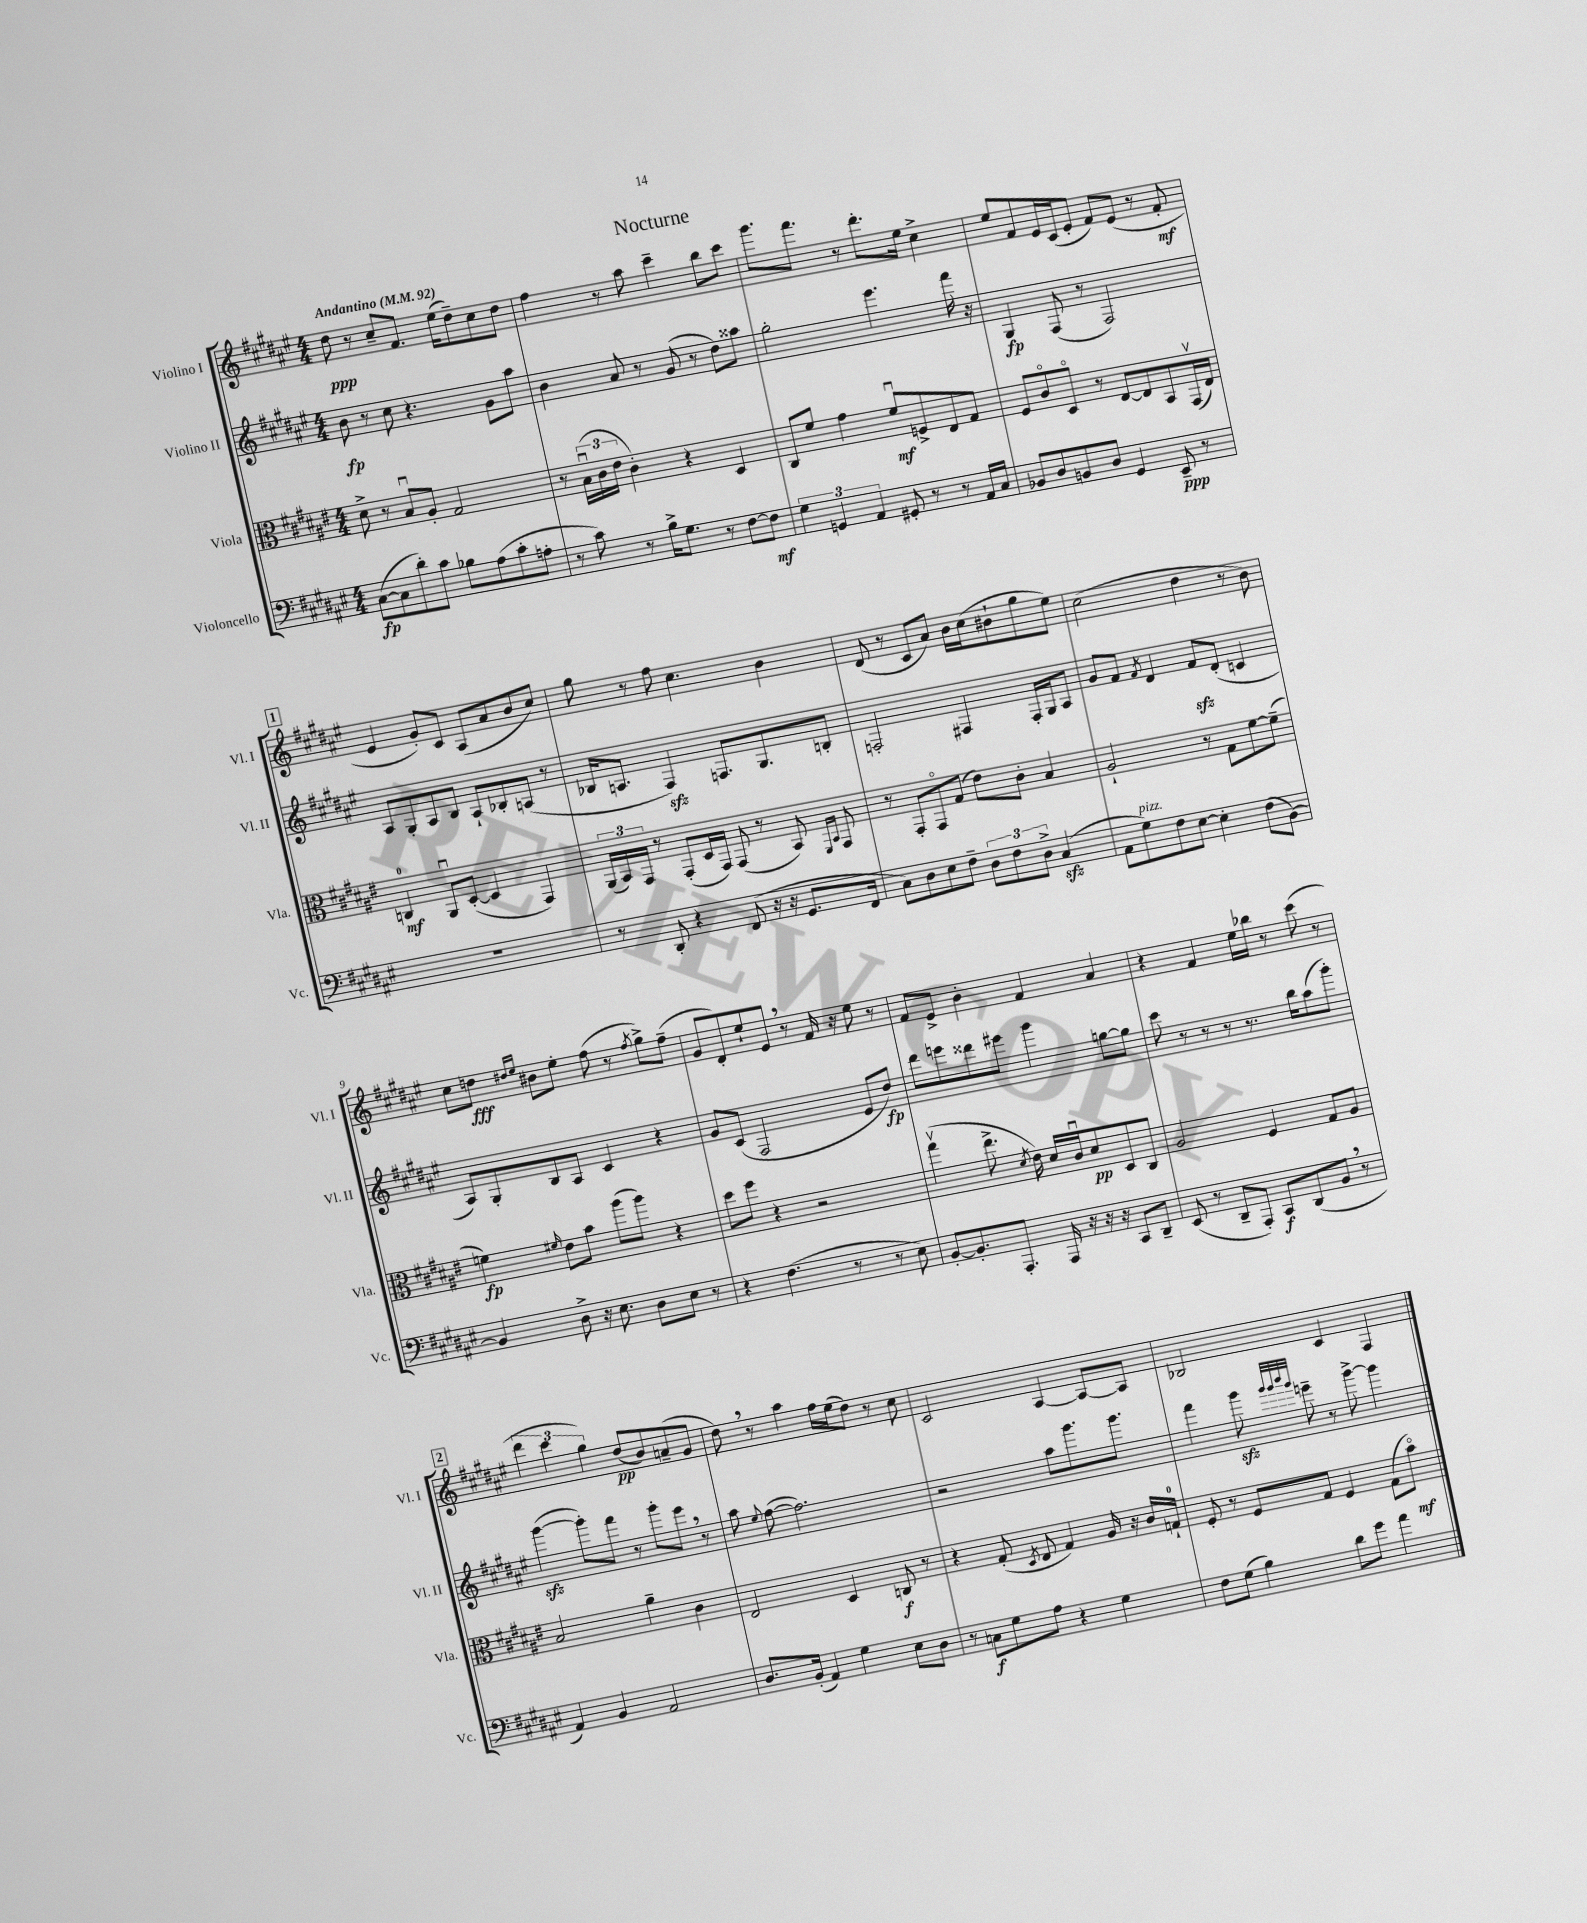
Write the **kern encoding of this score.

**kern	**dynam	**kern	**dynam	**kern	**dynam	**kern	**dynam
*part4	*part4	*part3	*part3	*part2	*part2	*part1	*part1
*staff4	*staff4	*staff3	*staff3	*staff2	*staff2	*staff1	*staff1
*I"Violoncello	*	*I"Viola	*	*I"Violino II	*	*I"Violino I	*
*I'Vc.	*	*I'Vla.	*	*I'Vl. II	*	*I'Vl. I	*
*clefF4	*	*clefC3	*	*clefG2	*	*clefG2	*
*k[f#c#g#d#a#e#]	*	*k[f#c#g#d#a#e#]	*	*k[f#c#g#d#a#e#]	*	*k[f#c#g#d#a#e#]	*
*M4/4	*	*M4/4	*	*M4/4	*	*M4/4	*
*MM92	*	*MM92	*	*MM92	*	*MM92	*
=1	=1	=1	=1	=1	=1	=1	=1
!	!	!	!	!	!	!LO:TX:a:B:t=Andantino	!
([8C#\L	fp	8d#^\	.	8b\	fp	8dd#\	ppp
8C#\]	.	8r	.	8r	.	8r	.
8d#'\)	.	8Bu/L	.	8cc#\	.	8cc#~/L	.
8c#\J	.	8A#'/J	.	4.r	.	8.f#/J	.
8B-X\L	.	2G#/	.	.	.	.	.
.	.	.	.	.	.	(16ee#\KL	.
(8A#\	.	.	.	.	.	8dd#~\)	.
8c#'\	.	.	.	8g#\L	.	8cc#\	.
8An'\J	.	.	.	8aa#\J	.	8dd#\J	.
=2	=2	=2	=2	=2	=2	=2	=2
8r	.	8r	.	4b\	.	4ff#\	.
8c#\)	.	(24Bu\LL	.	.	.	.	.
.	.	24c#\	.	.	.	.	.
.	.	24e#\JJ	.	.	.	.	.
8r	.	4c#'\)	.	8a#/	.	8r	.
16B^\KL	.	.	.	8r	.	8aa#\	.
8.G#\J	.	.	.	.	.	.	.
.	.	4r	.	(8g#/	.	4ccc#~\	.
8r	.	.	.	8r	.	.	.
[8F#\L	.	4D#/	.	8dd#\L)	.	8bb\L	.
8F#\J]	mf	.	.	8aa##X\J	.	8ccc#\J	.
=3	=3	=3	=3	=3	=3	=3	=3
6G#\	.	8C#/L	.	2gg#'\	.	8.ggg#\L	.
.	.	8f#/J	.	.	.	.	.
6GGn/	.	.	.	.	.	.	.
.	.	.	.	.	.	8.fff#\J	.
.	.	4g#\	.	.	.	.	.
6AA#/	.	.	.	.	.	.	.
.	.	.	.	.	.	8r	.
8GG#X'/	.	8f#u/L	mf	4.eee#\	.	8.ddd#'\L	.
8r	.	8Fn^/	.	.	.	.	.
.	.	.	.	.	.	16ee#\Jk	.
8r	.	8E#/	.	.	.	4cc#^\	.
16AA#/LL	.	8G#/J	.	16fff#\	.	.	.
16C#/JJ	.	.	.	16r	.	.	.
=4	=4	=4	=4	=4	=4	=4	=4
8BB-X/L	.	8F#/L	.	4G#/	fp	8ee#/L	.
8D#/	.	8c#/	.	.	.	8f#/	.
8BBn/	.	8D#/J	.	(8F#/	.	16e#/L	.
.	.	.	.	.	.	(16c#/J	.
8D#/J	.	8r	.	8r	.	8e#'/J	.
4GG#/	.	[8E#/L	.	2F#/)	.	8f#/L)	.
.	.	8E#/]	.	.	.	(8e#/J	.
8EE#~/	ppp	8BB/	.	.	.	8r	.
8r	.	(16GG#v/L	.	.	.	8f#'/	mf
.	.	16E#/JJ)	.	.	.	.	.
!!LO:LB:g=z
!!LO:REH:place=s1:t=1
=5	=5	=5	=5	=5	=5	=5	=5
1r	.	4Cn/	mf	8A#/L	.	4e#/	.
.	.	.	.	8G#'/	.	.	.
.	.	8AA#u/L	.	8A#/	.	8g#'/L)	.
.	.	([8D#'/J	.	8B/J	.	8c#/J	.
.	.	4D#/]	.	8A#`/L	.	(8A#/L	.
.	.	.	.	8B-X'/	.	8a#/	.
.	.	4GG#/)	.	(8An/J	.	8b/	.
.	.	.	.	8r	.	8cc#/J)	.
=6	=6	=6	=6	=6	=6	=6	=6
8r	.	(24AA#/LL	.	16B-X/KL	.	8gg#\	.
.	.	24BB/)	.	.	.	.	.
.	.	.	.	8.An/J	.	.	.
.	.	24GG#/JJ	.	.	.	.	.
8DD#'/	.	8r	.	.	.	8r	.
4r	.	(8GG#'/L	.	4F#zz/)	.	8ff#\	.
.	.	16D#/L	.	.	.	4.cc#\	.
.	.	16GG#/JJ)	.	.	.	.	.
(8FF#/	.	(8GG#/	.	8.Fn/L	.	.	.
16r	.	8r	.	.	.	.	.
16r	.	.	.	8.G#/	.	.	.
8.GG#/L	.	8BB/)	.	.	.	4b\	.
.	.	16qqFF#/LL	.	.	.	.	.
.	.	16qqBB/JJ	.	.	.	.	.
.	.	8GG#/	.	8Bn'/J	.	.	.
16FF#/Jk	.	.	.	.	.	.	.
=7	=7	=7	=7	=7	=7	=7	=7
8C#\L)	.	8r	.	2Fn'/	.	(8d#/	.
8D#\	.	8GG#'/L	.	.	.	8r	.
8E#\	.	8GG#/	.	.	.	8c#/L	.
8F#~\J	.	(8G#/J	.	.	.	8a#/J)	.
12D#\L	.	8e#\L)	.	4F#X/	.	16b\LL	.
.	.	.	.	.	.	(16cc#\J	.
12F#\	.	.	.	.	.	.	.
.	.	8c#'\J	.	.	.	8b#X`\	.
12D#^\J	.	.	.	.	.	.	.
(4C#zz/	.	4B/	.	16F#'/LL	.	8gg#\	.
.	.	.	.	16G#/J	.	.	.
.	.	.	.	8A#/J	.	8ee#\J)	.
=8	=8	=8	=8	=8	=8	=8	=8
8AA#\L	.	2A#`/	.	8g#/L	.	(2cc#\	.
!LO:TX:a:i:t=pizz.	!	!	!	!	!	!	!
8G#\)	.	.	.	8f#/J	.	.	.
.	.	.	.	8qf#/	.	.	.
8F#\	.	.	.	4d#/	.	.	.
[8E#\J	.	.	.	.	.	.	.
4E#'\]	.	8r	.	8f#zz/L	.	4dd#\	.
.	.	8G#\L	.	(8d#'/J	.	.	.
(8F#\L	.	[8f#\	.	4cn/	.	8r	.
[8BB\J)	.	(8f#~\J]	.	.	.	8b\)	.
!!LO:LB:g=z
=9	=9	=9	=9	=9	=9	=9	=9
4BB/]	.	4fn\)	fp	8A#/L)	.	8cc#\L	.
.	.	.	.	8G#'/	.	8ddn\J	fff
.	.	.	.	.	.	16qqdd#X/LL	.
.	.	16qqf#X/	.	.	.	16qqee#/JJ	.
8D#^\	.	8e#\L	.	8B/	.	8b#X\L	.
16r	.	8b\J	.	8A#/J	.	8ee#'\J	.
8.E#\	.	.	.	.	.	.	.
.	.	(8aa#\L	.	4c#/	.	(8ff#\	.
8D#\L	.	8aa#\J)	.	.	.	8r	.
.	.	.	.	.	.	8qff#/	.
8E#\J	.	4r	.	4r	.	8gg#^\L)	.
8r	.	.	.	.	.	(8ff#~\J	.
=10	=10	=10	=10	=10	=10	=10	=10
4r	.	8dd#\L	.	8g#/L	.	8g#/L	.
.	.	8ff#\J	.	(8c#/J	.	8d#'/)	.
(4.F#\	.	4r	.	2F#/	.	8ee#`/	.
.	.	.	.	.	.	8e#,/J	.
.	.	2r	.	.	.	8r	.
8r	.	.	.	.	.	16f#/	.
.	.	.	.	.	.	16r	.
8r	.	.	.	8e#/L	.	8ee#\	.
8E#\)	.	.	.	8dd#/J)	fp	8r	.
=11	=11	=11	=11	=11	=11	=11	=11
[8BB'/L	.	(4gg#v\	.	8ddd#\L	.	8f#/L	.
8.BB'/]	.	.	.	8eeen\	.	8e#^/J	.
.	.	8.ee#^\	.	8ddd##X\	.	4b'\	.
8.AAA#'/J	.	.	.	.	.	.	.
.	.	.	.	8eee#X\J	.	.	.
.	.	8qd#/	.	.	.	.	.
.	.	16e#\)	.	.	.	.	.
16AAA#/	.	16d#/LL	.	4ggg#\	.	4f#/	.
16r	.	16c#u/J	.	.	.	.	.
16r	.	8d#/	pp	.	.	.	.
16r	.	.	.	.	.	.	.
8CC#/L	.	8D#/	.	[8ggn\L	.	4a#/	.
8DD#~/J	.	8C#/J	.	8gg\J]	.	.	.
=12	=12	=12	=12	=12	=12	=12	=12
(8EE#/	.	2A#/	.	8ccc#\	.	4r	.
8r	.	.	.	8r	.	.	.
8DD#~/L	.	.	.	8r	.	4f#/	.
8AAA#'/J)	.	.	.	8r	.	.	.
8CC#/L	f	4F#/	.	8.r	.	16ee#\LL	.
.	.	.	.	.	.	16bb-X\JJ	.
(8DD#/	.	.	.	.	.	8r	.
.	.	.	.	16bb\KL	.	.	.
8BB,/J	.	8G#/L	.	(8aa#\	.	(8ccc#\	.
8r	.	8A#/J	.	8ggg#'\J)	.	8r	.
!!LO:LB:g=z
!!LO:REH:place=s1:t=2
=13	=13	=13	=13	=13	=13	=13	=13
4AA#/)	.	2B/	.	([4ggg#zz\	.	6ddd#\	.
.	.	.	.	.	.	6ccc#\	.
4BB/	.	.	.	8ggg#'\L])	.	.	.
.	.	.	.	.	.	6gg#\)	.
.	.	.	.	8fff#\J	.	.	.
2AA#/	.	4a#~\	.	8r	.	(8dd#/L	pp
.	.	.	.	8ggg#'\L	.	8b/)	.
.	.	4c#\	.	8eee#,\J	.	(8an~/	.
.	.	.	.	8r	.	8g#/J	.
=14	=14	=14	=14	=14	=14	=14	=14
8.D#/L	.	2E#/	.	8aa#\	.	8dd#,\)	.
.	.	.	.	8qqee#/	.	.	.
.	.	.	.	([8ff#\	.	8r	.
(16BB'/Jk	.	.	.	.	.	.	.
4AA#/)	.	.	.	2.ff#\])	.	4aa#\	.
4G#\	.	4D#/	.	.	.	16ff#\LL	.
.	.	.	.	.	.	(16ee#\J	.
.	.	.	.	.	.	8dd#\J)	.
8E#\L	.	8Cn/	f	.	.	8r	.
8D#\J	.	8r	.	.	.	8cc#\	.
=15	=15	=15	=15	=15	=15	=15	=15
8r	.	4r	.	2r	.	2c#/	.
8Cn\L	f	.	.	.	.	.	.
8G#\	.	(8G#'/	.	.	.	.	.
.	.	8qD#/	.	.	.	.	.
8A#\J	.	8E#/	.	.	.	.	.
4r	.	4G#/)	.	8aa#\L	.	[4A#/	.
.	.	.	.	8.ggg#\	.	.	.
4G#\	.	16A#/	.	.	.	8A#/L_	.
.	.	16r	.	8.ggg#\J	.	.	.
.	.	16c#/LL	.	.	.	8A#/J]	.
.	.	16Gn`/JJ	.	.	.	.	.
=16	=16	=16	=16	=16	=16	=16	=16
8F#\L	.	8F#'/	.	4fff#\	.	2B-X/	.
(8G#\J	.	8r	.	.	.	.	.
4B\)	.	8F#/L	.	8ggg#zz\	.	.	.
.	.	.	.	32qqggg#/LLL	.	.	.
.	.	.	.	32qqggg#/	.	.	.
.	.	.	.	32qqbbb/	.	.	.
.	.	.	.	32qqggg#/JJJ	.	.	.
.	.	8G#/J	.	8eeen~\	.	.	.
8d#\L	.	4F#/	.	8r	.	4c#/	.
8g#\J	.	.	.	[8ggg#^\	.	.	.
4a#\	.	(8G#\L	.	4ggg#\]	.	4F#/	.
.	.	8b\J)	mf	.	.	.	.
==	==	==	==	==	==	==	==
*-	*-	*-	*-	*-	*-	*-	*-
